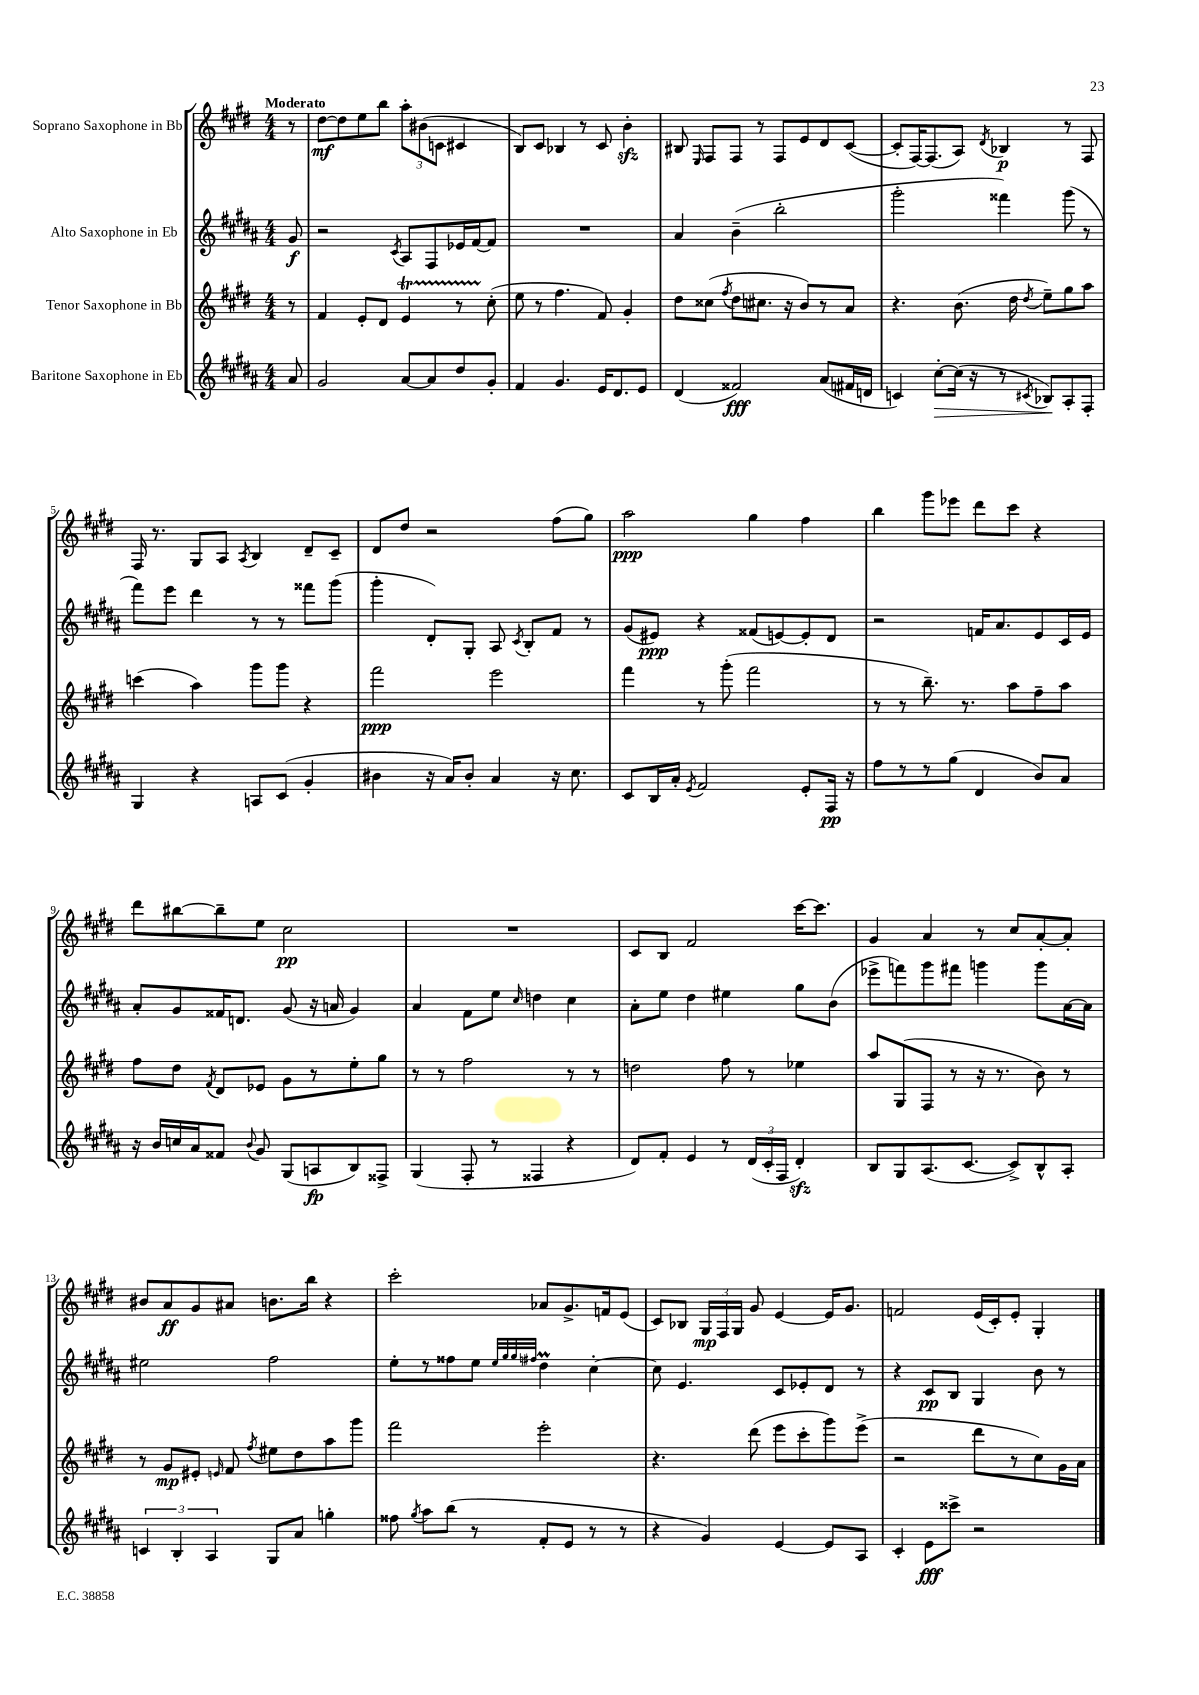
<<
\new StaffGroup <<
\new Staff = "s0" \with { instrumentName = "Soprano Saxophone in Bb" } {
    \clef treble \key e \major \numericTimeSignature \time 4/4 \partial 8 \tempo "Moderato"
    \autoBeamOff r8 |
    dis''8[~\mf dis''8 e''8 b''8] \tuplet 3/2 { a''8[-. bis'8( c'8] } cis'4 |
    b8[) cis'8] bes4 r8 cis'8 b'4-.\sfz |
    bis8 \grace { e16 } fis8[ fis8] r8 fis8[ e'8 dis'8 cis'8]~( |
    cis'8[-. fis16~) fis8.( a8]) \acciaccatura { dis'8 } bes4\p r8 fis8 |
    fis16 r8. gis8[ a8] \acciaccatura { a8 } b4 dis'8[-- cis'8]-- |
    dis'8[ dis''8] r2 fis''8[( gis''8]) |
    a''2\ppp gis''4 fis''4 |
    b''4 gis'''8[ ees'''8] dis'''8[ cis'''8] r4 |
    dis'''8[ bis''8~ bis''8-- e''8] cis''2\pp |
    R1 |
    cis'8[ b8] fis'2 cis'''16[~ cis'''8.] |
    gis'4 a'4 r8 cis''8[ a'8~-. a'8]-. |
    bis'8[ a'8\ff gis'8 ais'8] b'8.[ b''16] r4 |
    cis'''2-. aes'8[ gis'8.-> f'16 e'8]( |
    cis'8[) bes8] \tuplet 3/2 { gis16[\mp fis16 gis16] } gis'8 e'4~ e'16[ gis'8.] |
    f'2 e'16[( cis'16-.) e'8]-. gis4-. \bar "|." |
}
\new Staff = "s1" \with { instrumentName = "Alto Saxophone in Eb" } {
    \clef treble \key b \major \numericTimeSignature \time 4/4 \partial 8
    \autoBeamOff gis'8\f |
    r2 \acciaccatura { cis'8 } ais8[ fis8 ees'16 fis'16~ fis'8] |
    R1 |
    ais'4 b'4--( b''2-. |
    gis'''2-. fisis'''4) gis'''8( r8 |
    fis'''8[) e'''8] dis'''4 r8 r8 fisis'''8[ gis'''8]( |
    gis'''4-. dis'8[-.) gis8]-. ais8 \acciaccatura { cis'8 } b8[-. fis'8] r8 |
    gis'8[( eis'8]\ppp) r4 fisis'8[( e'8~) e'8-. dis'8] |
    r2 f'16[ ais'8. e'8 cis'16 e'16] |
    ais'8[-. gis'8 fisis'16 d'8.] gis'8( r16 a'16 gis'4) |
    ais'4 fis'8[ e''8] \grace { cis''16 } d''4 cis''4 |
    ais'8[-. e''8] dis''4 eis''4 gis''8[ b'8]( |
    ees'''8[-> f'''8) gis'''8 fis'''8] g'''4 g'''8[ ais'16~ ais'16] |
    eis''2 fis''2 |
    e''8[-. r8 fisis''8 e''8] \grace { e''32[ gis''32 gis''32 fis''32] } dis''4\prall cis''4~-. |
    cis''8 e'4. cis'8[ ees'8-. dis'8] r8 |
    r4 cis'8[\pp b8] gis4 b'8 r8 \bar "|." |
}
\new Staff = "s2" \with { instrumentName = "Tenor Saxophone in Bb" } {
    \clef treble \key e \major \numericTimeSignature \time 4/4 \partial 8
    \autoBeamOff r8 |
    fis'4 e'8[-. dis'8] e'4\startTrillSpan r8 cis''8-.\stopTrillSpan( |
    e''8 r8 fis''4. fis'8) gis'4-. |
    dis''8[ cisis''8]( \acciaccatura { fis''8 } dis''8[ cis''8.] r16 b'8[) r8 a'8] |
    r4. b'8.( dis''16 \acciaccatura { dis''8 } e''8[--) gis''8 a''8] |
    c'''4( a''4) gis'''8[ gis'''8] r4 |
    fis'''2\ppp e'''2 |
    fis'''4 r8 gis'''8-.( fis'''2 |
    r8 r8 b''8.--) r8. a''8[ fis''8-- a''8] |
    fis''8[ dis''8] \acciaccatura { fis'8 } dis'8[ ees'8] gis'8[ r8 e''8-. gis''8] |
    r8 r8 fis''2 r8 r8 |
    d''2 fis''8 r8 ees''4 |
    a''8[ gis8( fis8] r8 r16 r8. b'8) r8 |
    r8 gis'8[\mp eis'8]-. \grace { e'16 } fis'8 \acciaccatura { fis''8 } eis''8[ dis''8 a''8 gis'''8] |
    fis'''2 e'''2-. |
    r4. dis'''8( e'''8[ cis'''8-. gis'''8) e'''8]->( |
    r2 dis'''8[ r8 cis''8) gis'16 a'16] \bar "|." |
}
\new Staff = "s3" \with { instrumentName = "Baritone Saxophone in Eb" } {
    \clef treble \key b \major \numericTimeSignature \time 4/4 \partial 8
    \autoBeamOff ais'8 |
    gis'2 ais'8[~ ais'8 dis''8 gis'8]-. |
    fis'4 gis'4. e'16[ dis'8. e'8] |
    dis'4( fisis'2\fff) ais'8[( fis'16 d'16] |
    c'4) cis''8[~-.\> cis''16]( r16 r8 \acciaccatura { cis'8 } bes8[\!) ais8-. fis8]-. |
    gis4 r4 a8[ cis'8]( gis'4-. |
    bis'4 r16 ais'16[) bis'8]-. ais'4 r16 cis''8. |
    cis'8[ b16 ais'16]-. \acciaccatura { e'8 } fis'2 e'8[-. fis16]\pp r16 |
    fis''8[ r8 r8 gis''8]( dis'4 b'8[) ais'8] |
    r16 b'16[ c''16 ais'16 fisis'8] \appoggiatura { b'8 } gis'8 gis8[( a8\fp b8) fisis8]-> |
    gis4( fis8-. r8 fisis4 r4 |
    dis'8[) fis'8]-. e'4 r8 \tuplet 3/2 { dis'16[( cis'16-. fis16] } dis'4-.\sfz) |
    b8[ gis8 ais8.( cis'8.]~ cis'8[->) b8-^ ais8]-. |
    \tuplet 3/2 { c'4 b4-. ais4 } gis8[ ais'8] g''4-. |
    fisis''8 \acciaccatura { gis''8 } ais''8[ b''8]( r8 fis'8[-. e'8] r8 r8 |
    r4 gis'4) e'4~ e'8[ ais8] |
    cis'4-. e'8[\fff cisis'''8]-> r2 \bar "|." |
}
>>
>>
